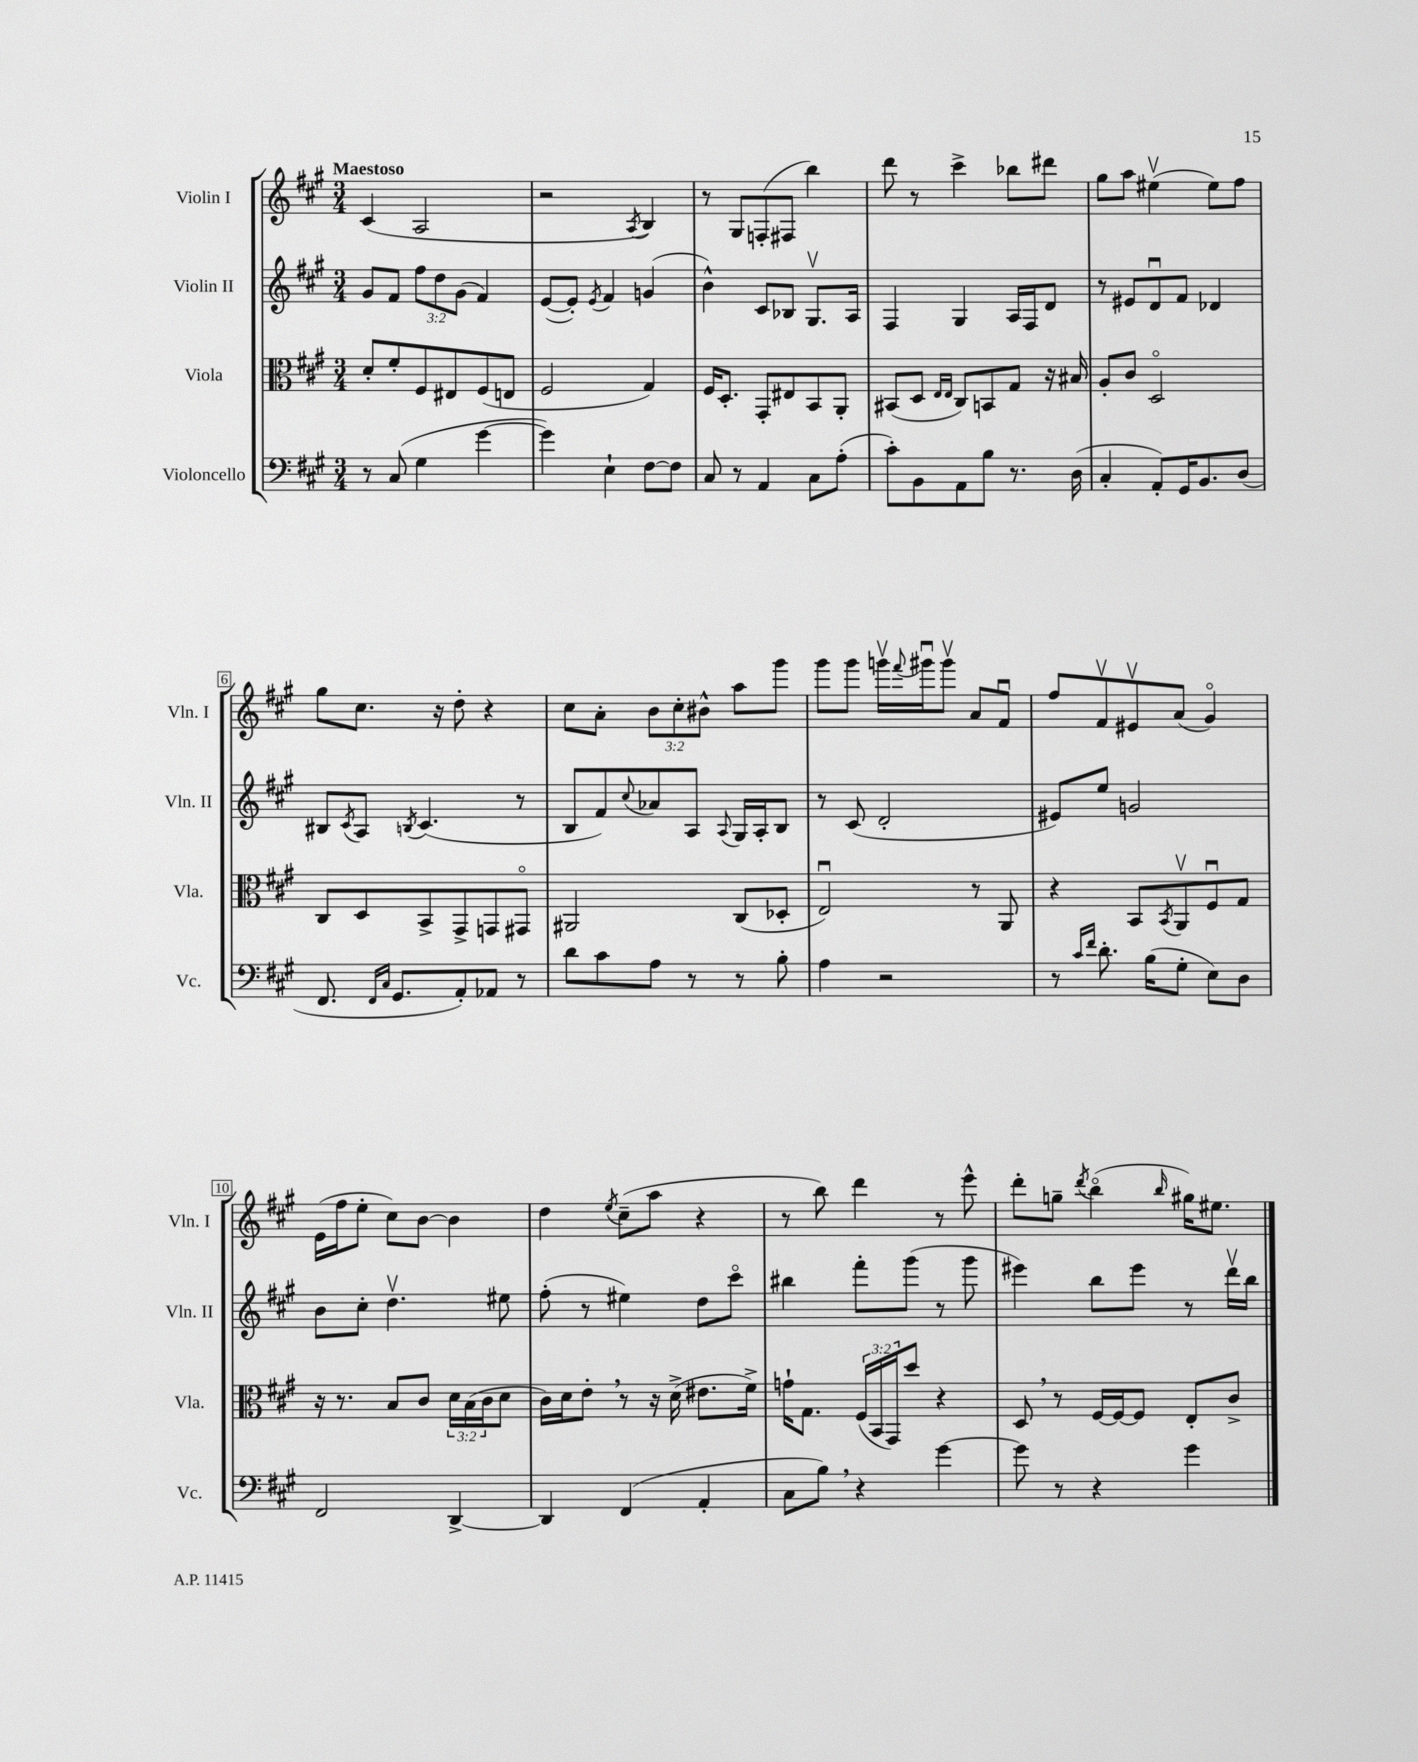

**kern	**kern	**kern	**kern
*staff4	*staff3	*staff2	*staff1
*clefF4	*clefC3	*clefG2	*clefG2
*k[f#c#g#]	*k[f#c#g#]	*k[f#c#g#]	*k[f#c#g#]
*M3/4	*M3/4	*M3/4	*M3/4
8r	8d'	8g#	(4c#
(8C#	8f#'	8f#	.
4G#	8F#	12ff#	2A
.	.	12dd	.
.	8E#	.	.
.	.	(12g#	.
[4g#	(8F#	4f#)	.
.	8E	.	.
=	=	=	=
4g#])	2F#	([8e	2r
.	.	8e'])	.
.	.	8qe	.
4E`	.	4f#	.
.	.	.	8qA
[8F#	4G#)	(4g	4B)
8F#]	.	.	.
=	=	=	=
8C#	16F#	4b^^)	8r
.	8.D'	.	.
8r	.	.	8G#
4AA	8GG#'	8c#	(8F'
.	8E#	8B-	8F#
8C#	8BB	8.G#v	4bb)
(8A'	8AA'	.	.
.	.	16A	.
=	=	=	=
8c#')	(8BB#	4F#	8ddd
8BB	8D	.	8r
.	16qqE	.	.
.	16qqE	.	.
8AA	8C#)	4G#	4ccc#^
8B	8BB	.	.
8.r	8G#	16A	8bb-
.	.	16F#	.
.	16r	8d	8ddd#
(16D	16B#	.	.
=	=	=	=
4C#'	8A'	8r	8gg#
.	8c#	8e#	8aa
8AA')	2Do	8du	(4ee#v
16GG#	.	8f#	.
8.BB	.	.	.
.	.	4d-	8ee#)
(8D	.	.	8ff#
=	=	=	=
8.FF#	8C#	8B#	8gg#
.	.	8qc#	.
.	8D	8A	8.cc#
16qqFF#	.	.	.
16qqC#	.	.	.
8.GG#	.	.	.
.	.	8qB	.
.	8BB^	(4.c#	.
.	.	.	16r
8AA')	8GG#^	.	8dd'
8AA-	8GG	.	4r
8r	8GG#o	8r	.
=	=	=	=
8d	2AA#	8B	8cc#
8c#	.	8f#)	8a'
.	.	8qqcc#	.
8A	.	8a-	12b
.	.	.	12cc#'
8r	.	8A	.
.	.	.	12b#^^
.	.	8qqA	.
8r	(8C#	16G#	8aa
.	.	16A'	.
8B'	8D-'	8B	8ggg#
=	=	=	=
4A	2Eu)	8r	8ggg#
.	.	(8c#	8ggg#
2r	.	2d'	16gggv
.	.	.	8qqfff#
.	.	.	16ggg#u
.	.	.	8ggg#v
.	8r	.	8a
.	8AA	.	8f#u
=	=	=	=
8r	4r	8e#)	8ff#
16qqc#	.	.	.
16qqf#	.	.	.
8.d'	.	8ee	8f#v
.	8BB	2g	8e#v
(16B	.	.	.
.	8qBB	.	.
8G#'	8AAv	.	(8a
8E)	8F#u	.	4g#o)
8D	8G#	.	.
=	=	=	=
2FF#	16r	8b	(16e
.	8.r	.	16ff#
.	.	8cc#'	8ee'
.	8B	4.ddv	8cc#)
.	8c#	.	[8b
[4DD^	24d	.	4b]
.	(24B	.	.
.	24c#	.	.
.	8d	8ee#	.
=	=	=	=
4DD]	16c#)	(8ff#'	4dd
.	16d	.	.
.	8e'	8r	.
.	.	.	8qee
(4FF#	8r	4ee#)	(8cc#~
.	16r	.	8aa
.	(16d^	.	.
4AA'	8.e#	8dd	4r
.	.	8ccc#o	.
.	16f#^)	.	.
=	=	=	=
8C#	16g`	4bb#	8r
.	8.G#	.	.
8B)	.	.	8bb)
4r	(24F#	8fff#'	4ddd
.	24BB	.	.
.	24GG#)	.	.
.	8dd	(8ggg#	.
[4g#	4r	8r	8r
.	.	8ggg#	8eee^^
=	=	=	=
8g#]	8D	4eee#)	8ddd'
8r	8r	.	8gg~
.	.	.	8qddd
4r	[16F#	8bb	(4bbo
.	16F#_	.	.
.	8F#]	8eee#	.
.	.	.	16qqbb
4g#	8E'	8r	16gg#)
.	.	.	8.ee#
.	8c#^	16dddv	.
.	.	16bb	.
==	==	==	==
*-	*-	*-	*-
